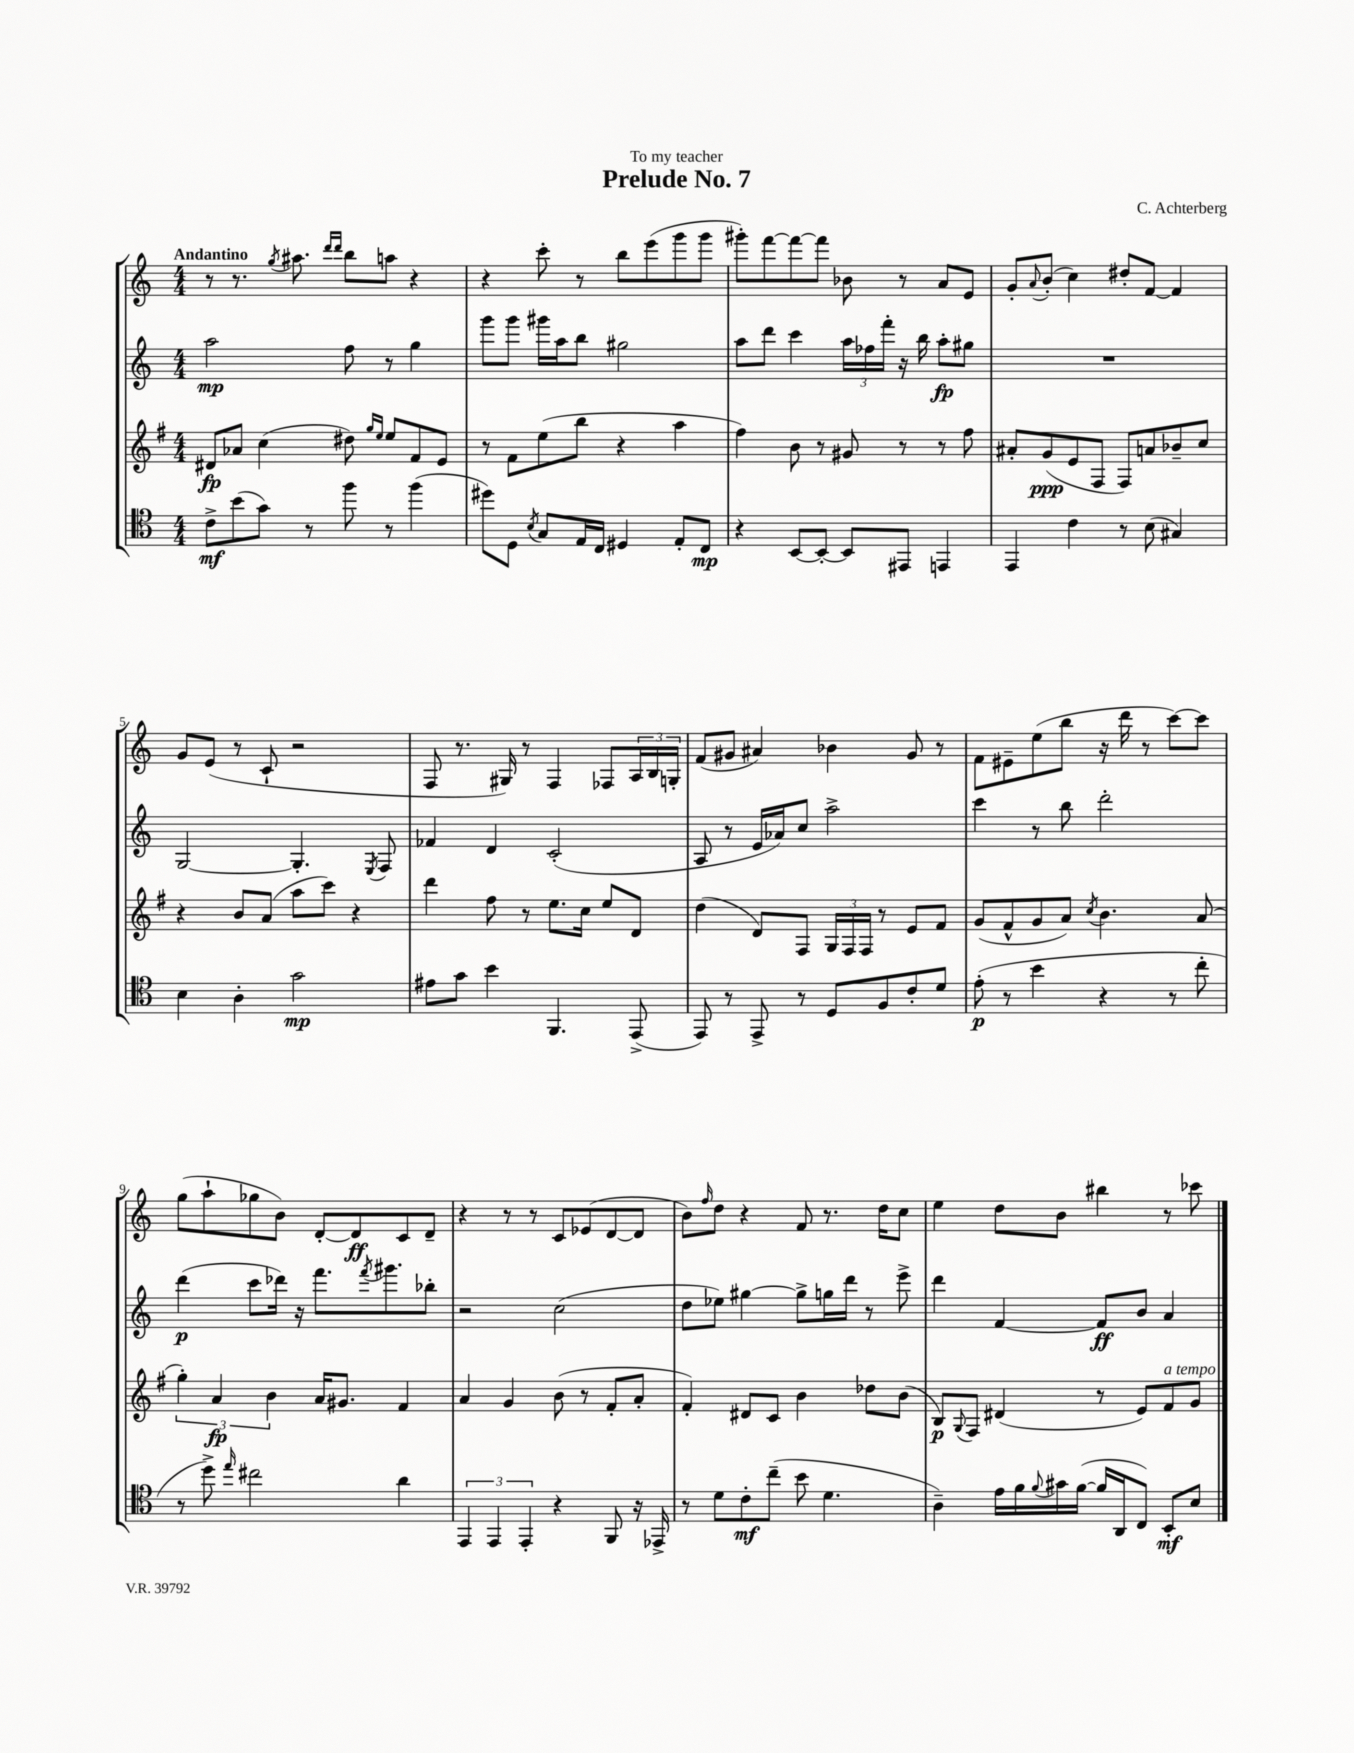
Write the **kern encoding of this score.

**kern	**kern	**kern	**kern
*staff4	*staff3	*staff2	*staff1
*clefC4	*clefG2	*clefG2	*clefG2
*k[]	*k[f#]	*k[]	*k[]
*M4/4	*M4/4	*M4/4	*M4/4
8c^	8d#	2aa	8r
(8b	8a-	.	8.r
8g)	(4cc	.	.
.	.	.	8qgg
.	.	.	8.aa#
8r	.	.	.
.	.	.	16qqddd
.	.	.	16qqddd
8ff	8dd#)	8ff	8bb
.	16qqgg	.	.
.	16qqee	.	.
8r	8ee	8r	8aa
(4ff	8f#	4gg	4r
.	8e	.	.
=	=	=	=
8dd#)	8r	8ggg	4r
8D	8f#	8ggg	.
8qB	.	.	.
8G	(8ee	16ggg#	8ccc'
.	.	16aa	.
16E	8bb	8bb	8r
16C	.	.	.
4D#	4r	2gg#	8bb
.	.	.	(8eee
8E'	4aa	.	8ggg
8C	.	.	8ggg
=	=	=	=
4r	4ff#)	8aa	8ggg#')
.	.	8ddd	[8fff
[8BB	8b	4ccc	8fff_
8BB'_	8r	.	8fff]
8BB]	8g#	24aa	8b-
.	.	24ff-	.
.	.	24fff'	.
8EE#	8r	16r	8r
.	.	16bb	.
4EE	8r	8aa'	8a
.	8ff#	8gg#	8e
=	=	=	=
4EE	8a#'	1r	8g'
.	.	.	8qqa
.	(8g	.	(8b'
4c	8e	.	4cc)
.	8F#	.	.
8r	8F#)	.	8dd#'
(8B	8a	.	[8f
4G#)	8b-~	.	4f]
.	8cc	.	.
=	=	=	=
4B	4r	[2G	8g
.	.	.	(8e
4A'	8b	.	8r
.	(8a	.	8c`
2g	8aa	4.G']	2r
.	8ccc)	.	.
.	4r	.	.
.	.	8qE	.
.	.	8F	.
=	=	=	=
8e#	4ddd	4f-	8F
8g	.	.	8.r
4b	8ff#	4d	.
.	.	.	16G#)
.	8r	.	8r
4.FF	8.ee	(2c'	4F
.	16cc	.	.
.	8ee	.	8F-
(8EE^	8d	.	24A
.	.	.	24B
.	.	.	24G'
=	=	=	=
8EE)	(4dd	8A	(8f
8r	.	8r	8g#
8EE^	8d)	16e	4a#)
.	.	16a-)	.
8r	8F#	8cc	.
8D	24G	2aa^	4b-
.	24F#	.	.
.	24F#	.	.
8F	8r	.	.
8c'	8e	.	8g#
8d	8f#	.	8r
=	=	=	=
(8e'	(8g	4ccc	8f
8r	8f#^^	.	8e#~
4b	8g	8r	(8ee
.	8a)	8bb	8bb
.	8qcc	.	.
4r	4.b	2ddd'	16r
.	.	.	16ddd
.	.	.	8r
8r	.	.	[8ccc)
8cc'	(8a	.	8ccc]
=	=	=	=
8r	6gg')	(4ddd	(8gg
8dd^)	.	.	8aa`
.	6a	.	.
16qqee	.	.	.
2cc#	.	8ccc	8gg-
.	6b	.	.
.	.	16ddd-)	8b)
.	.	16r	.
.	16a	8.fff	[8d'
.	8.g#	.	.
.	.	.	8d]
.	.	8qfff	.
.	.	8.ggg#	.
4a	4f#	.	8c
.	.	8bb-'	8d~
=	=	=	=
6EE	4a	2r	4r
6EE	.	.	.
.	4g	.	8r
6EE'	.	.	.
.	.	.	8r
4r	(8b	(2cc	8c
.	8r	.	(8e-
8FF	8f#'	.	[8d
16r	8a'	.	8d]
16EE-^	.	.	.
=	=	=	=
8r	4f#')	8dd	8b)
.	.	.	16qqff
8d	.	8ee-)	8dd
8c'	8d#	[4gg#	4r
(8cc~	8c	.	.
8b	4b	8gg#^]	8f
4.d	.	16gg	8.r
.	.	16ddd	.
.	8dd-	8r	.
.	.	.	16dd
.	(8b	8eee^	8cc
=	=	=	=
4A~)	8B)	4ddd	4ee
.	8qqG	.	.
.	8F#	.	.
16e	(4d#	[4f	8dd
16f	.	.	.
8qqf	.	.	.
16g#	.	.	8b
([16f	.	.	.
16f]	8r	8f]	4bb#
16AA	.	.	.
8C)	8e)	8b	.
8BB'	8f#	4a	8r
8B	8g	.	8ccc-
==	==	==	==
*-	*-	*-	*-
